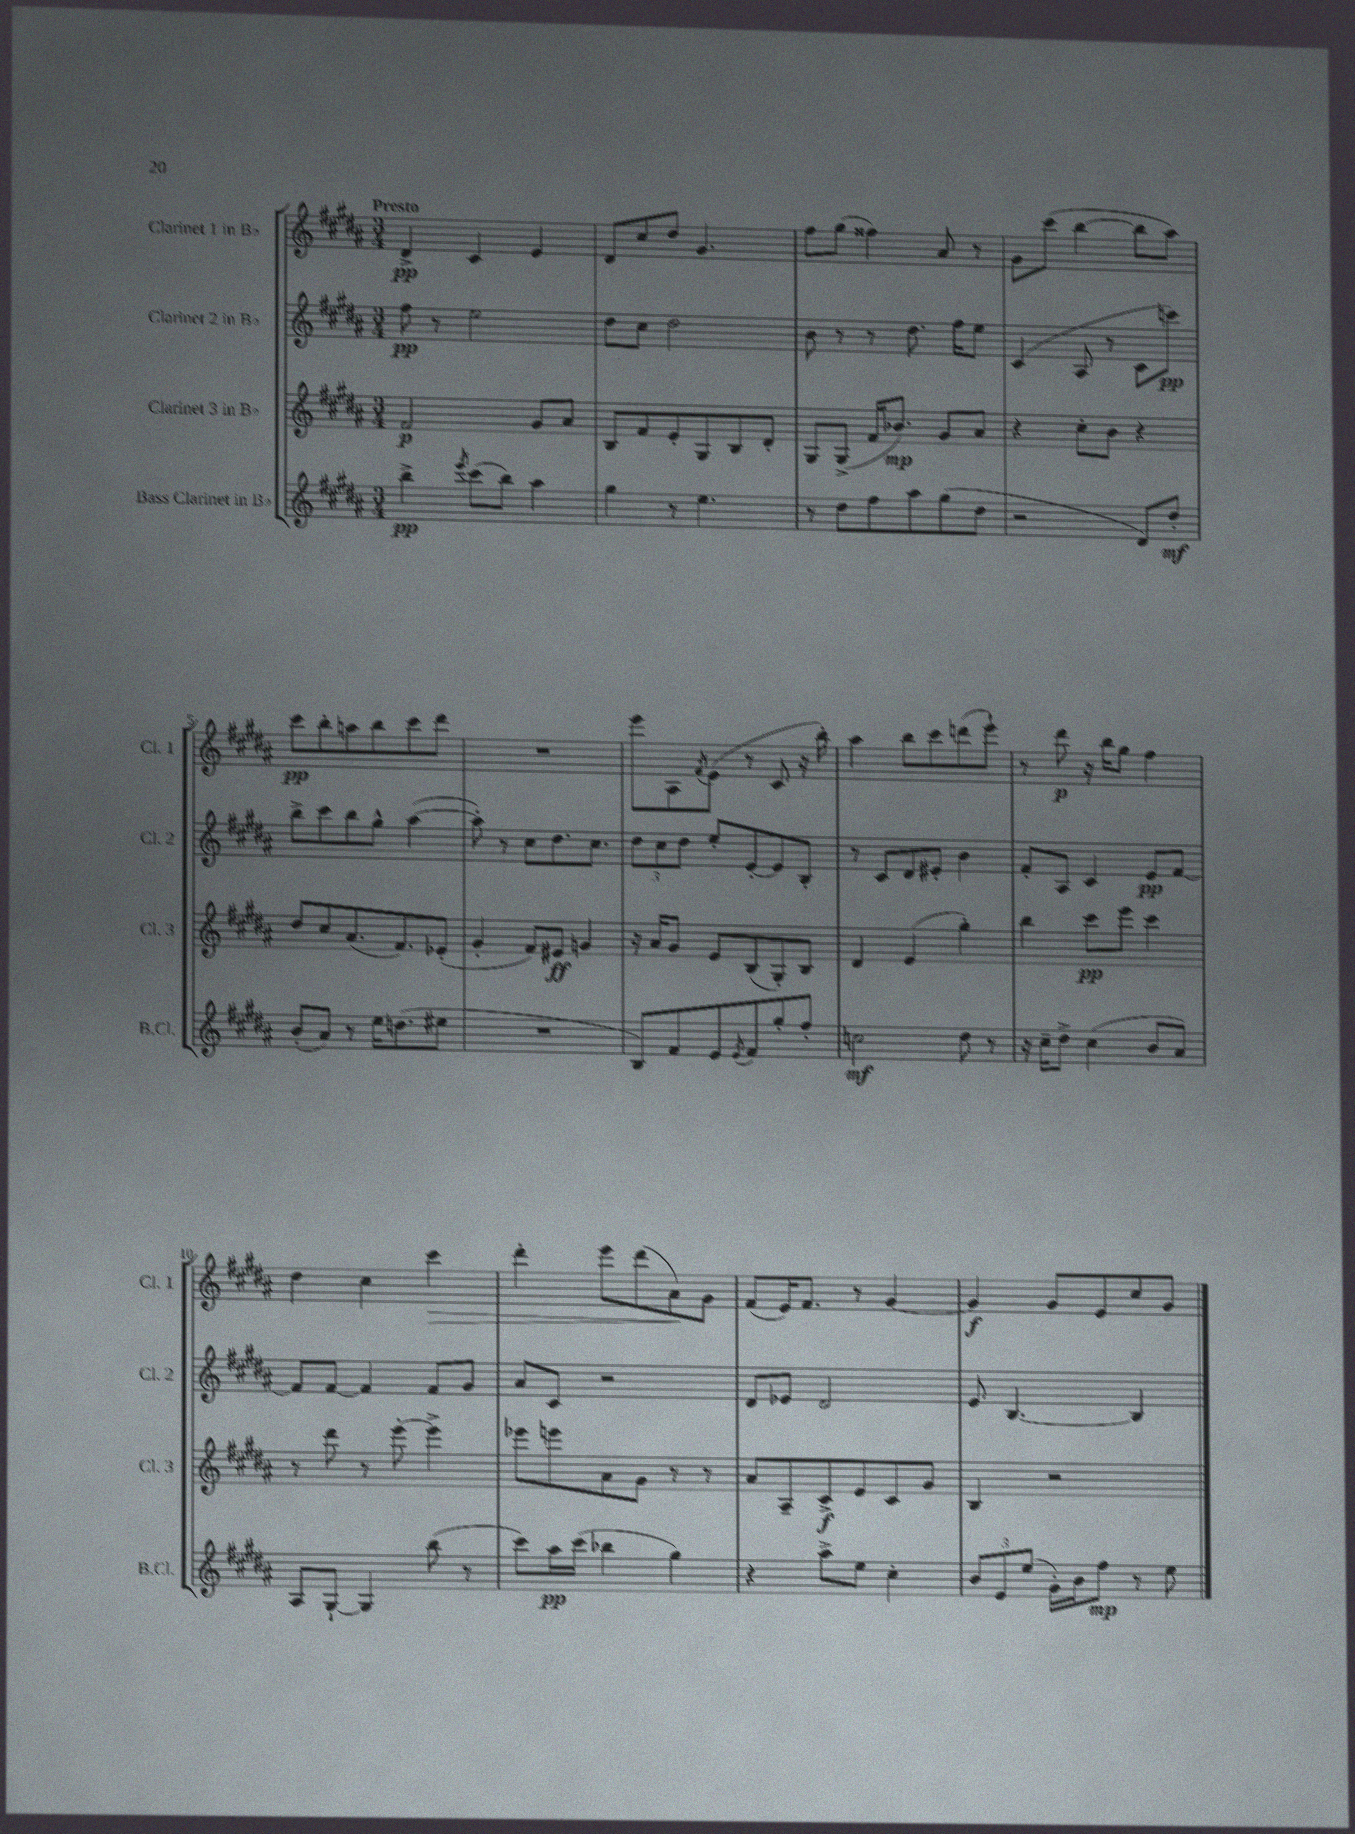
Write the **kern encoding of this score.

**kern	**kern	**kern	**kern
*staff4	*staff3	*staff2	*staff1
*clefG2	*clefG2	*clefG2	*clefG2
*k[f#c#g#d#a#]	*k[f#c#g#d#a#]	*k[f#c#g#d#a#]	*k[f#c#g#d#a#]
*M3/4	*M3/4	*M3/4	*M3/4
4bb^	2f#	8ff#	4d#^
.	.	8r	.
8qeee	.	.	.
(8ccc#	.	2ee	4c#
8bb)	.	.	.
4aa#	8g#	.	4e
.	8a#	.	.
=	=	=	=
4gg#	8B	8dd#	8d#
.	8f#	8cc#	8cc#
8r	8e'	2dd#	8dd#
4.ee	8G#	.	4.g#
.	8B	.	.
.	8d#'	.	.
=	=	=	=
8r	8G#	8b	8ff#
8dd#	(8G#^	8r	(8gg#
8ff#	16f#	8r	4ff##)
.	8.b-)	.	.
8aa#	.	8.dd#	.
(8gg#	8g#	.	8a#
.	.	16ff#	.
8dd#	8a#	8ee	8r
=	=	=	=
2r	4r	(4c#	8g#
.	.	.	(8ccc#
.	8cc#'	8A#	[4bb
.	8b	8r	.
8d#)	4r	8c#	8bb]
8dd#'	.	8ccc)	8aa#)
=	=	=	=
(8b'	8dd#	8bb^	8ccc#
8a#)	8cc#	8ccc#	8bb'
8r	(8.a#	8bb	8aa
16ee	.	8gg#^^	8bb
(8.dd	8.f#)	.	.
.	.	([4aa#	8ccc#
8ee#	(8e-'	.	8ddd#
=	=	=	=
2.r	4g#'	8aa#'])	2.r
.	.	8r	.
.	8f#)	8cc#	.
.	8e#	8.dd#	.
.	4g	.	.
.	.	8.cc#	.
=	=	=	=
8B)	16r	12dd#	8eee
.	16a#	.	.
.	.	12cc#	.
8f#	8g#	.	8A#
.	.	12dd#	.
.	.	.	8qf#
8e	8e	8ee'	(8e
8qe	.	.	.
8f#	(8B	[8e'	8r
8gg#'	8G#')	8e]	8c#
8ff#'	8B	8B'	16r
.	.	.	16bb')
=	=	=	=
2cc	4d#	8r	4aa#
.	.	8c#	.
.	(4e	8d#	8bb
.	.	8e#'	8ccc#
8dd#	4gg#')	4b	(8ddd
8r	.	.	8eee`)
=	=	=	=
16r	4bb	8f#'	8r
16cc#~	.	.	.
8dd#^	.	8A#	8ddd#
(4cc#	8ccc#	4c#	16r
.	.	.	16bb
.	8eee	.	8gg#
8b	4ccc#	8e	4ff#
8a#)	.	[8f#	.
=	=	=	=
8A#	8r	8f#]	4dd#
[8G#`	8ddd#	[8f#	.
4G#]	8r	4f#]	4cc#
.	[8eee'	.	.
(8bb	4eee^]	8f#	4ccc#
8r	.	8g#	.
=	=	=	=
8ccc#)	8eee-	8a#	4ddd#'
16aa#	8eee	8c#	.
(16ccc#	.	.	.
4bb-	8a#	2r	8eee
.	8g#	.	(8ddd#
4gg#)	8r	.	8a#)
.	8r	.	8g#
=	=	=	=
4r	8a#	8d#	(8f#
.	8A#~	8e-	16e)
.	.	.	8.f#
8aa#^	8c#^	2d#	.
8ee	8e	.	8r
4cc#'	8c#	.	[4g#
.	8g#	.	.
=	=	=	=
12b	4B	8e	4g#]
12e	.	.	.
.	.	[4.B	.
(12ee	.	.	.
16g#')	2r	.	8g#
16b	.	.	.
8ff#	.	.	8e
8r	.	4B]	8cc#
8ee	.	.	8g#
==	==	==	==
*-	*-	*-	*-
